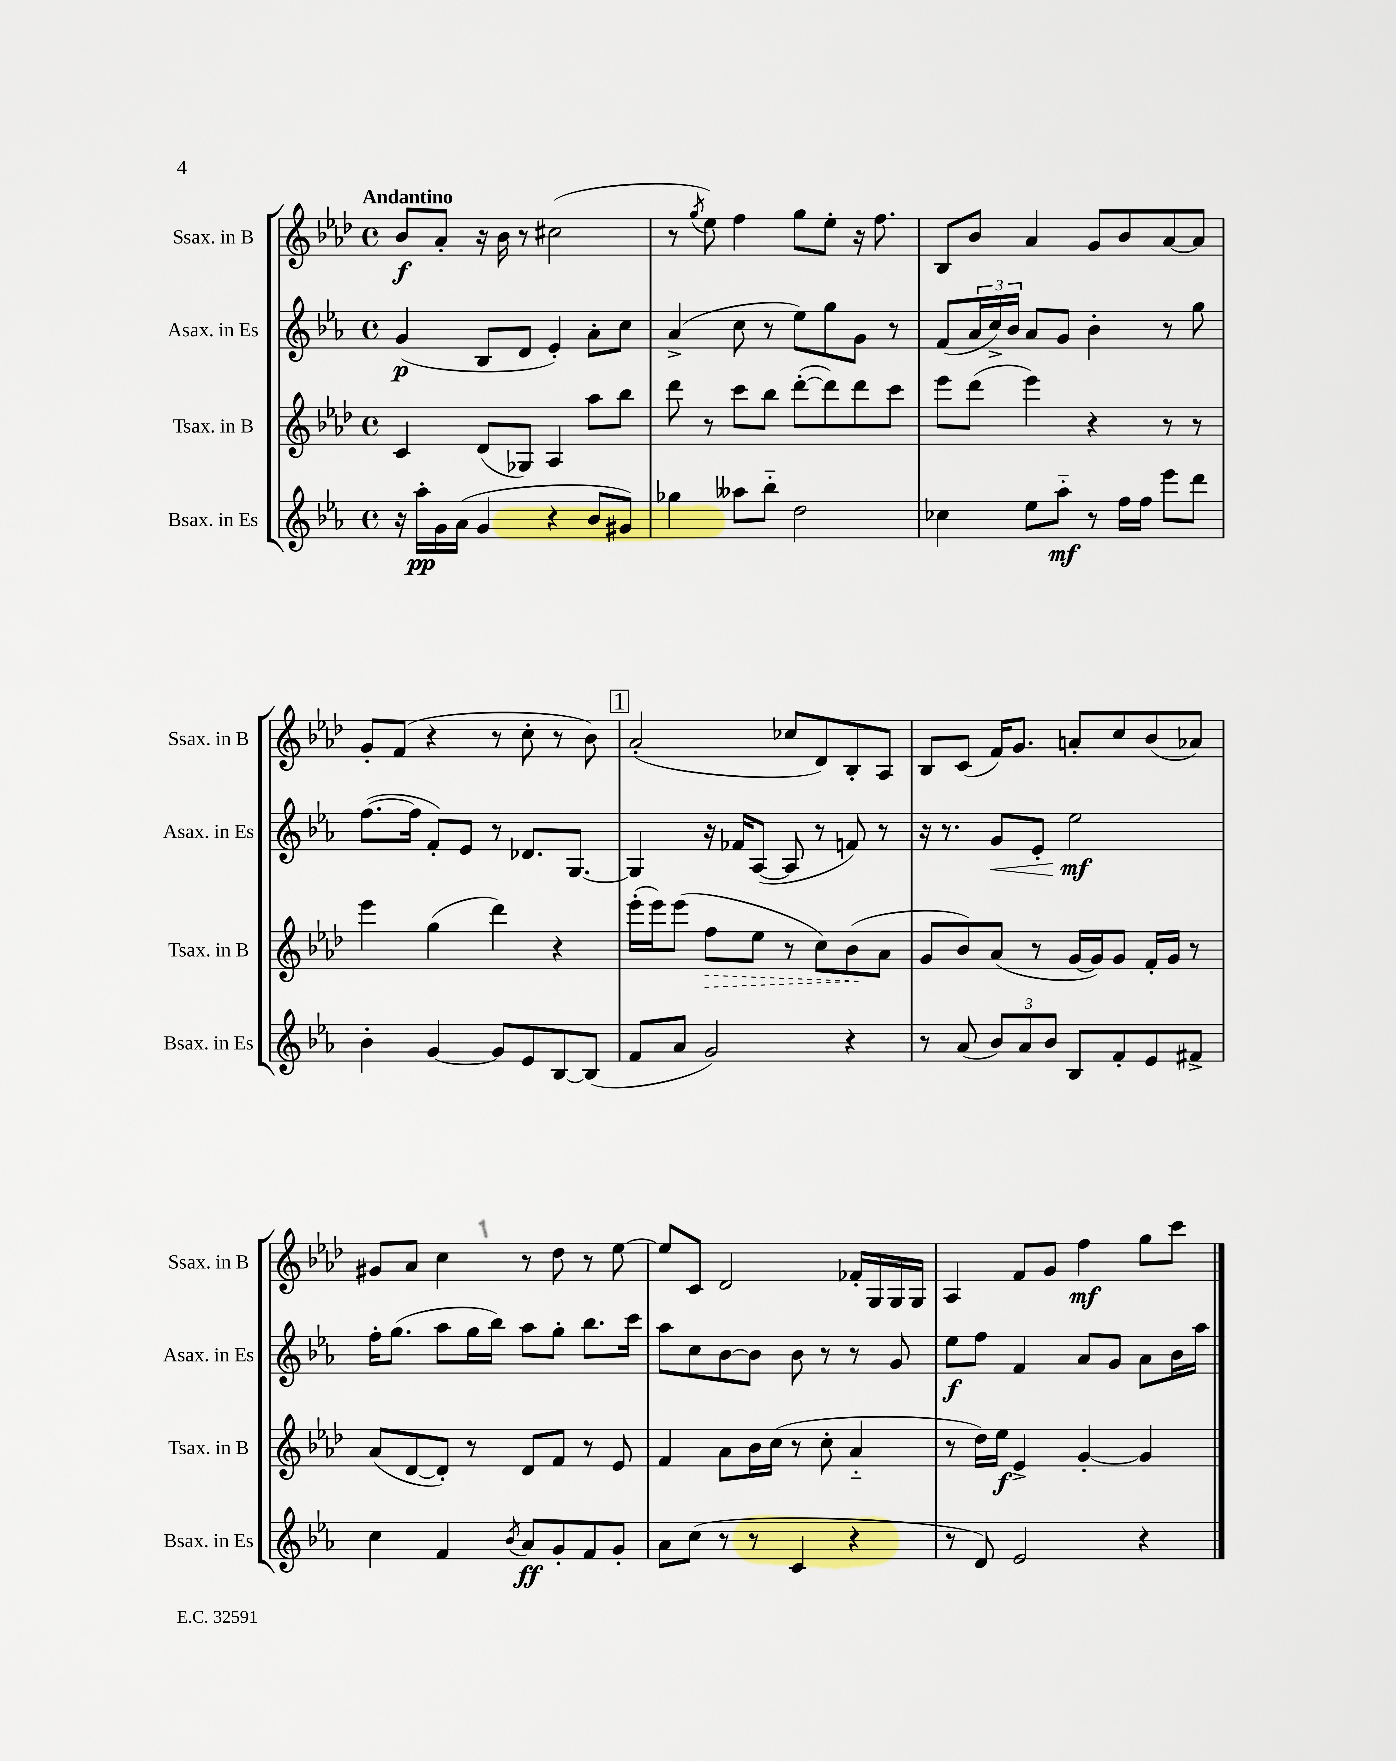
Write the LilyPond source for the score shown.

<<
\new StaffGroup <<
\new Staff = "s0" \with { instrumentName = "Ssax. in B" shortInstrumentName = "Ssax. in B" } {
    \clef treble \key aes \major \defaultTimeSignature \time 4/4 \tempo "Andantino"
    bes'8\f aes'8-. r16 bes'16 r8 cis''2( |
    r8 \acciaccatura { g''8 } ees''8) f''4 g''8 ees''8-. r16 f''8. |
    bes8 bes'8 aes'4 g'8 bes'8 aes'8~ aes'8 |
    g'8-. f'8( r4 r8 c''8-. r8 bes'8) |
    \mark \markup { \box "1" } aes'2-.( ces''8 des'8) bes8-. aes8 |
    bes8 c'8( f'16) g'8. a'8-. c''8 bes'8( aes'8) |
    gis'8 aes'8 c''4 r8 des''8 r8 ees''8~ |
    ees''8 c'8 des'2 fes'16-. g16 g16 g16 |
    aes4 f'8 g'8 f''4\mf g''8 c'''8 \bar "|." |
}
\new Staff = "s1" \with { instrumentName = "Asax. in Es" shortInstrumentName = "Asax. in Es" } {
    \clef treble \key ees \major \defaultTimeSignature \time 4/4
    g'4\p( bes8 d'8 ees'4-.) aes'8-. c''8 |
    aes'4->( c''8 r8 ees''8) g''8 g'8 r8 |
    f'8( \tuplet 3/2 { aes'16 c''16->) bes'16 } aes'8 g'8 bes'4-. r8 g''8 |
    f''8.~( f''16 f'8-.) ees'8 r8 des'8. g8.~ |
    \mark \markup { \box "1" } g4 r16 fes'16 aes8~( aes8 r8 f'8) r8 |
    r16 r8. g'8\< ees'8-. ees''2\mf\! |
    f''16-. g''8.( aes''8 g''16 bes''16) aes''8 g''8-. bes''8. c'''16 |
    aes''8 c''8 bes'8~ bes'8 bes'8 r8 r8 g'8 |
    ees''8\f f''8 f'4 aes'8 g'8 aes'8 bes'16 aes''16 \bar "|." |
}
\new Staff = "s2" \with { instrumentName = "Tsax. in B" shortInstrumentName = "Tsax. in B" } {
    \clef treble \key aes \major \defaultTimeSignature \time 4/4
    c'4 des'8( ges8) aes4 aes''8 bes''8 |
    des'''8 r8 c'''8 bes''8 des'''8~-.( des'''8) des'''8 c'''8 |
    ees'''8 des'''8( ees'''4) r4 r8 r8 |
    ees'''4 g''4( des'''4) r4 |
    \mark \markup { \box "1" } ees'''16-.( ees'''16) ees'''8( \once \override Hairpin.style = #'dashed-line f''8\> ees''8 r8 c''8) bes'8\!( aes'8 |
    g'8 bes'8) aes'8( r8 g'16~ g'16) g'8 f'16-. g'16 r8 |
    aes'8( des'8~ des'8-.) r8 des'8 f'8 r8 ees'8 |
    f'4 aes'8 bes'16 c''16( r8 c''8-. aes'4-_ |
    r8 des''16) ees''16\f ees'4-> g'4~-. g'4 \bar "|." |
}
\new Staff = "s3" \with { instrumentName = "Bsax. in Es" shortInstrumentName = "Bsax. in Es" } {
    \clef treble \key ees \major \defaultTimeSignature \time 4/4
    r16 aes''16-.\pp g'16 aes'16( g'4 r4 bes'8 gis'8) |
    ges''4 aeses''8 bes''8-_ d''2 |
    ces''4 ees''8 aes''8-_\mf r8 f''16 f''16 ees'''8 d'''8 |
    bes'4-. g'4~ g'8 ees'8 bes8~ bes8( |
    \mark \markup { \box "1" } f'8 aes'8 g'2) r4 |
    r8 aes'8( \tuplet 3/2 { bes'8) aes'8 bes'8 } bes8 f'8-. ees'8 fis'8-> |
    c''4 f'4 \acciaccatura { bes'8 } aes'8\ff g'8-. f'8 g'8-. |
    aes'8 c''8( r8 r8 c'4 r4 |
    r8 d'8) ees'2 r4 \bar "|." |
}
>>
>>
\layout { \context { \Score \remove "Bar_number_engraver" } }
